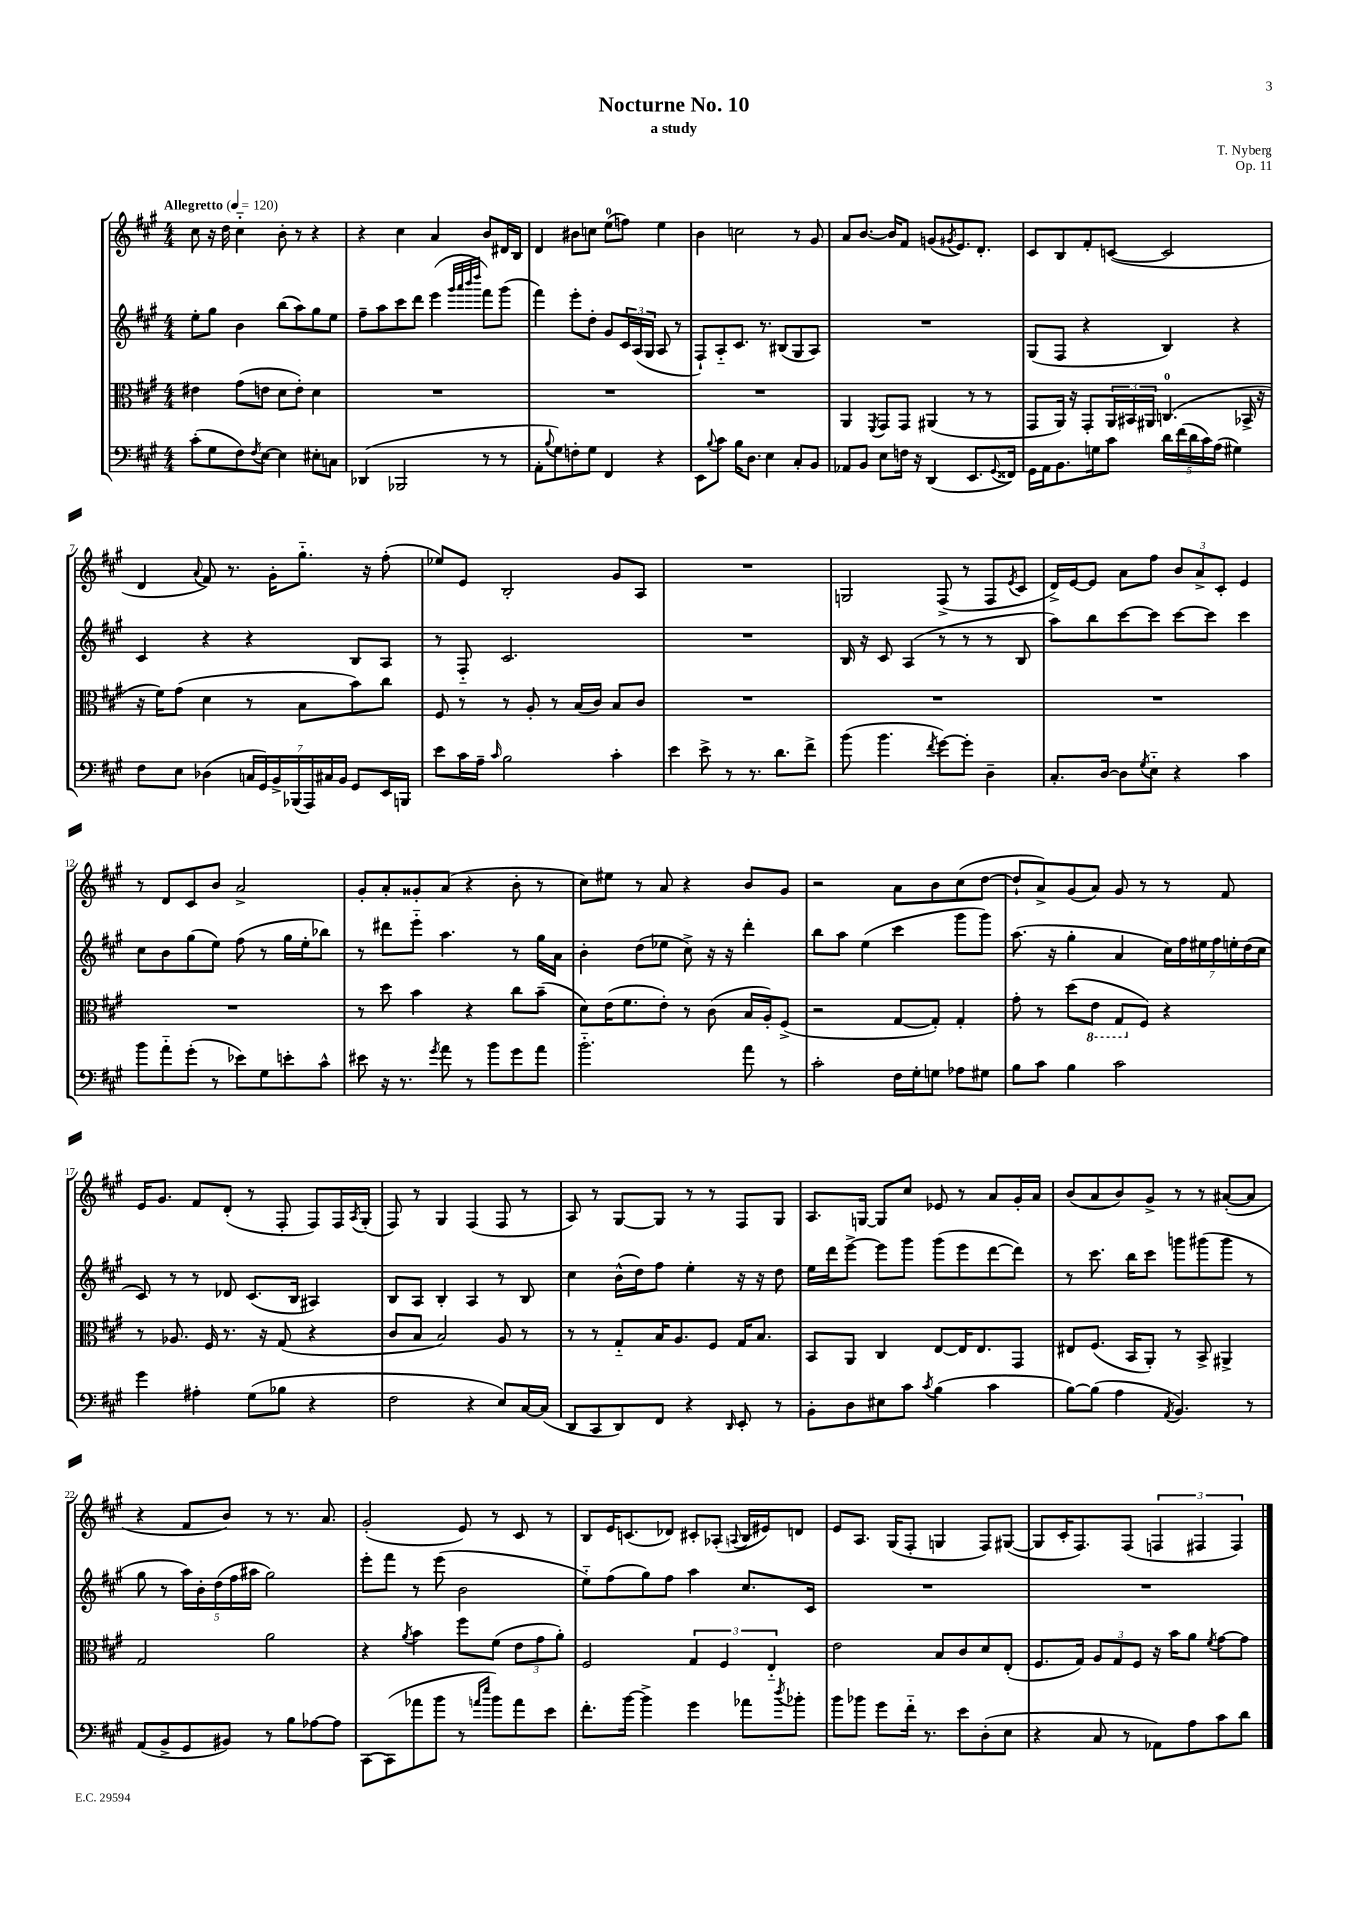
\header { title = "Nocturne No. 10" composer = "T. Nyberg" subtitle = "a study" opus = "Op. 11" }
<<
\new StaffGroup <<
\new Staff = "s0" {
    \clef treble \key a \major \numericTimeSignature \time 4/4 \tempo "Allegretto" 4 = 120
    cis''8 r16 d''16 cis''4-_ b'8-. r8 r4 |
    r4 cis''4 a'4 b'8 dis'16 b16 |
    d'4 bis'8 c''8 e''8-0( f''8) e''4 |
    b'4 c''2 r8 gis'8 |
    a'8 b'8.~ b'16 fis'8 g'8( \acciaccatura { gis'8 } e'8.) d'8.-. |
    cis'8 b8 fis'8-. c'8~( c'2 |
    d'4 \appoggiatura { a'8 } fis'8) r8. gis'16-. gis''8.-_ r16 fis''8-.( |
    ees''8) e'8 b2-. gis'8 a8 |
    R1 |
    g2 fis8->( r8 fis8 \acciaccatura { e'8 } cis'8 |
    d'16->) e'16~ e'8 a'8 fis''8 \tuplet 3/2 { b'8 a'8-> cis'8-. } e'4 |
    r8 d'8 cis'8 b'8 a'2-> |
    gis'8-. a'8-. gisis'8-. a'8( r4 b'8-. r8 |
    cis''8) eis''8 r8 a'8 r4 b'8 gis'8 |
    r2 a'8 b'8 cis''8( d''8~ |
    d''8-! a'8->) gis'8( a'8) gis'8 r8 r8 fis'8 |
    e'16 gis'8. fis'8 d'8-.( r8 fis8-. fis8) fis16 \acciaccatura { a8 } gis16-.( |
    fis8) r8 gis4 fis4( fis8 r8 |
    a8) r8 gis8~ gis8 r8 r8 fis8 gis8 |
    a8. g16~ g8 cis''8 ees'8 r8 a'8 gis'16-. a'16 |
    b'8( a'8 b'8) gis'8-> r8 r8 ais'8~-.( ais'8 |
    r4 fis'8 b'8) r8 r8. a'8. |
    gis'2-.( e'8) r8 cis'8 r8 |
    b8 e'16 c'8.( des'8) cis'8-. aes8-.( \appoggiatura { a8 } b16 eis'16) d'8 |
    e'8 a8. gis16( fis8-. g4 fis8) gis8~( |
    gis8 cis'16-. fis8.) fis8( \tuplet 3/2 { f4 fis4 fis4) } \bar "|." |
}
\new Staff = "s1" {
    \clef treble \key a \major \numericTimeSignature \time 4/4
    e''8-. gis''8 b'4 b''8( a''8) gis''8 e''8 |
    fis''8-- a''8 cis'''8 d'''8 e'''4( \grace { gis'''32 a'''32 b'''32 d''''32 } fis'''8) gis'''8( |
    fis'''4) e'''8-. d''8-. gis'8 \tuplet 3/2 { cis'16 a16( gis16 } a8 r8 |
    fis8-!) a8-_ cis'8. r8. bis8( gis8 a8) |
    R1 |
    gis8( fis8 r4 b4) r4 |
    cis'4 r4 r4 b8 a8 |
    r8 fis8-_ cis'2. |
    R1 |
    b16 r16 cis'8 a4( r8 r8 r8 b8 |
    a''8) b''8 cis'''8~ cis'''8 cis'''8~ cis'''8 cis'''4 |
    cis''8 b'8 gis''8( e''8) fis''8( r8 gis''16 e''16-. bes''8) |
    r8 dis'''8 e'''8-_ a''4. r8 gis''16 a'16 |
    b'4-. d''8( ees''8 cis''8->) r16 r16 d'''4-. |
    b''8 a''8 e''4( cis'''4 gis'''8 gis'''8) |
    a''8.( r16 gis''4-. a'4 \tuplet 7/4 { cis''16) fis''16 eis''16 fis''16 e''16-. d''16( cis''16 } |
    cis'8) r8 r8 des'8 cis'8.( b16 ais4) |
    b8 a8 b4-. a4 r8 b8 |
    cis''4 b'16-^( d''16) fis''8 e''4-. r16 r16 d''8 |
    e''16 d'''16 e'''8~-> e'''8 gis'''8 gis'''8( e'''8 d'''8~ d'''8) |
    r8 cis'''8. b''16 cis'''8 g'''8 gis'''8( gis'''8 r8 |
    gis''8 r8 \tuplet 5/4 { a''16) b'16-. d''16( fis''16 ais''16 } gis''2) |
    e'''8-. fis'''8 r8 e'''8( b'2 |
    e''8-_) fis''8( gis''8) fis''8 a''4 cis''8. cis'16 |
    R1 |
    R1 \bar "|." |
}
\new Staff = "s2" {
    \clef alto \key a \major \numericTimeSignature \time 4/4
    eis'4 gis'8( e'8 d'8 e'8-.) d'4 |
    R1 |
    R1 |
    R1 |
    a,4 \acciaccatura { fis,8 } gis,8 gis,8 ais,4( r8 r8 |
    gis,8 a,16) r16 gis,8-. \tuplet 3/2 { a,16 bis,16 ais,16 } c4.-0( bes,16-> r16 |
    r16 fis'16) gis'8( d'4 r8 b8 b'8) cis''8 |
    fis8 r8 r8 a8-. r8 b16( cis'16) b8 cis'8 |
    R1 |
    R1 |
    R1 |
    R1 |
    r8 d''8 b'4 r4 cis''8 b'8--( |
    d'8) e'16( fis'8. e'8-.) r8 cis'8( b16 a16-.) fis8->( |
    r2 gis8~ gis8-.) gis4-. |
    gis'8-. r8 d''8( \ottava #-1 e8 gis,8 \ottava #0 fis8) r4 |
    r8 aes8. fis16 r8. r16 gis8( r4 |
    cis'8 b8 b2) a8 r8 |
    r8 r8 gis8-_ b16 a8. fis8 gis16 b8. |
    b,8 a,8 cis4 e8~ e16 e8. gis,8 |
    eis8 fis8.( b,16 a,8-.) r8 b,8-> ais,4-> |
    gis2 a'2 |
    r4 \acciaccatura { a'8 } b'4 fis''8 fis'8( \tuplet 3/2 { e'8 gis'8 a'8-.) } |
    fis2 \tuplet 3/2 { gis4 fis4 e4-_ } |
    e'2 b8 cis'8 d'8 e8-.( |
    fis8. gis16) \tuplet 3/2 { a8 gis8 fis8 } r16 b'16 a'8 \acciaccatura { fis'8 } gis'8~ gis'8 \bar "|." |
}
\new Staff = "s3" {
    \clef bass \key a \major \numericTimeSignature \time 4/4
    cis'8-.( gis8 fis8) \acciaccatura { fis8 } e8~ e4 eis8-. c8 |
    des,4( bes,,2 r8 r8 |
    a,8-. \appoggiatura { b8 } gis8) f8-. gis8 fis,4 r4 |
    e,8 \appoggiatura { b8 } cis'8 b16 d8. e4 cis8-. b,8 |
    aes,8 b,8 e8 f16 r16 d,4( e,8. \appoggiatura { gis,8 } fisis,16) |
    gis,16 a,16 b,8. g16 cis'8 \tuplet 5/4 { d'16 fis'16( d'16 cis'16) a16( } gis4) |
    fis8 e8 des4( \tuplet 7/4 { c16 gis,16) b,16-> bes,,16( a,,16) cis16 b,16 } gis,8 e,16 b,,16 |
    e'8 cis'16 a16-- \grace { cis'16 } b2 cis'4-. |
    e'4 e'8-> r8 r8. d'8. fis'8-> |
    b'8( b'4. \acciaccatura { fis'8 } gis'8~) gis'8-. d4-- |
    cis8.-. d16~ d8 \acciaccatura { gis8 } e8-_ r4 cis'4 |
    b'8 a'8-_ gis'8-.( r8 ees'8) gis8 e'8-. cis'8-^ |
    eis'8 r16 r8. \acciaccatura { gis'8 } a'8 r8 b'8 gis'8 a'8 |
    b'2.-_ a'8 r8 |
    cis'2-. fis16 gis16-. g8 aes8 gis8 |
    b8 cis'8 b4 cis'2 |
    gis'4 ais4-. gis8( bes8 r4 |
    fis2 r4 e8) cis16~ cis16( |
    d,8 cis,8 d,8) fis,8 r4 \grace { d,16 } e,8-. r8 |
    b,8-. d8 eis8 cis'8 \acciaccatura { cis'8 } b4( cis'4 |
    b8~) b8( a4 \acciaccatura { a,8 } b,4.) r8 |
    a,8( b,8-> gis,8 bis,8) r8 b8 aes8~ aes8 |
    cis,8~ cis,8( aes'8 b'8 r8 \grace { a'16 e''16 } b'8) a'8 e'8 |
    fis'8.-. b'16~ b'4-> gis'4 aes'8 \acciaccatura { d''8 } bes'8-. |
    b'8 bes'8 gis'8 fis'16-_ r8. e'8 d8-.( e8 |
    r4 cis8 r8 aes,8) a8 cis'8 d'8 \bar "|." |
}
>>
>>
